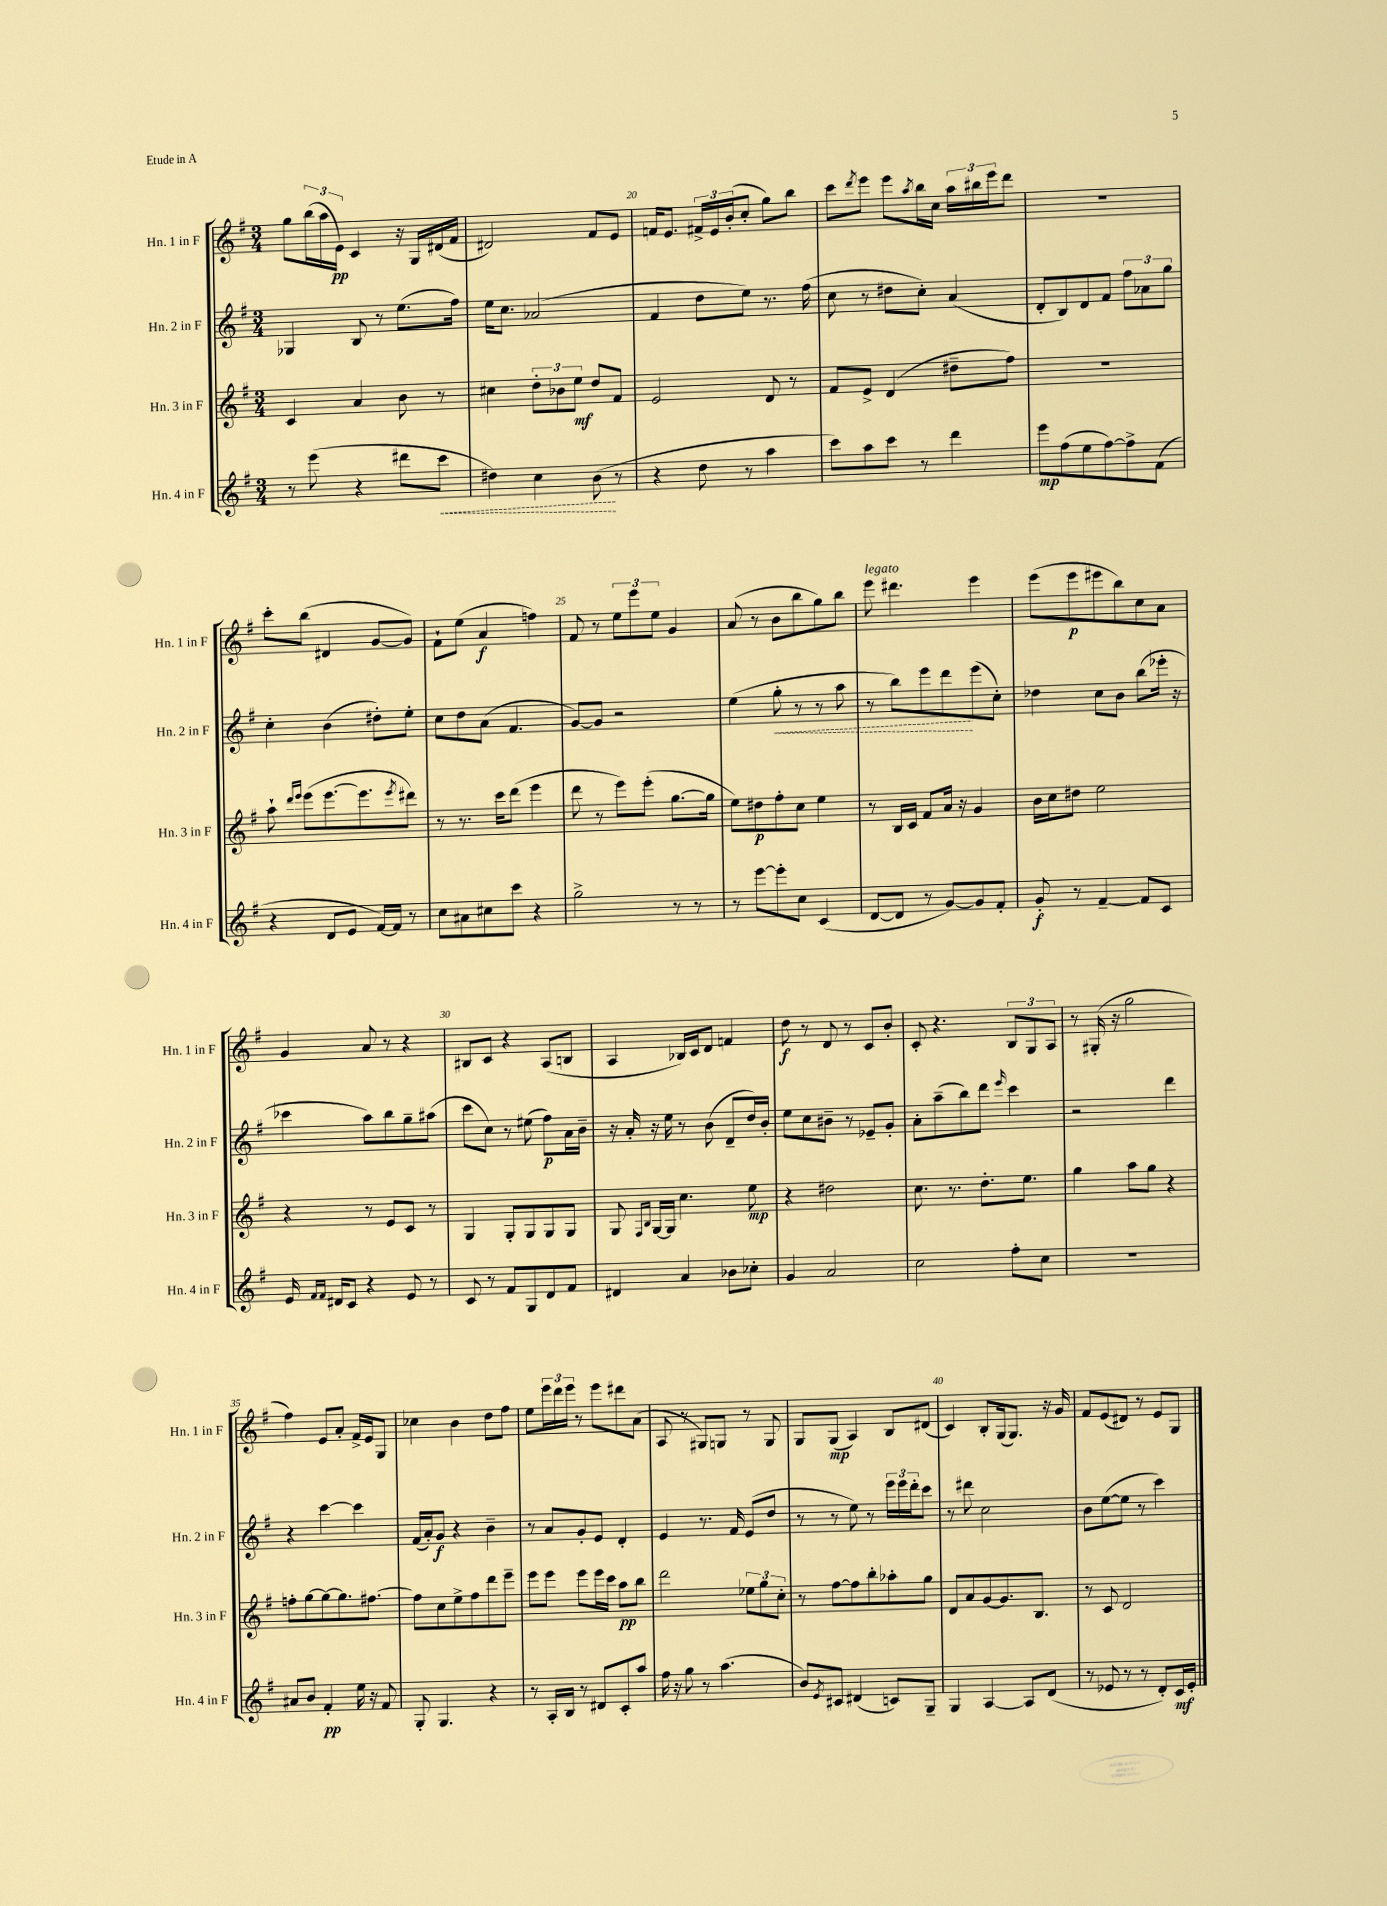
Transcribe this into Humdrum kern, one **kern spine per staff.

**kern	**kern	**kern	**kern
*staff4	*staff3	*staff2	*staff1
*clefG2	*clefG2	*clefG2	*clefG2
*k[f#]	*k[f#]	*k[f#]	*k[f#]
*M3/4	*M3/4	*M3/4	*M3/4
8r	4c	4G-	8gg
(8eee	.	.	(24bb
.	.	.	24aa
.	.	.	24e)
4r	4a	8B	4c
.	.	8r	.
8ddd#	8b	(8.ee	16r
.	.	.	16G
8ccc	8r	.	(16d#
.	.	16ff#)	16f#
=	=	=	=
4dd#)	4cc#	16ee	2d#)
.	.	8.cc	.
4cc	12dd'	(2a-	.
.	12b-	.	.
.	12ee	.	.
(8b	8dd	.	8f#
8r	8f#	.	8e
=	=	=	=
4r	2e	4f#	16f
.	.	.	8.e
8dd	.	8dd	24f#^
.	.	.	24e
.	.	.	(24b'
8r	.	8ee)	8cc'
4aa	8d	8.r	8gg)
.	8r	.	8bb
.	.	(16ff#	.
=	=	=	=
8ccc)	8f#	8cc	8ccc
.	.	.	8qddd
8aa	8e^	8r	8eee
8ccc	(4d	8dd#	8eee
.	.	.	8qaa
8r	.	8cc')	16bb
.	.	.	16cc
4ddd	8dd#~	(4a	24aa
.	.	.	24bb#
.	.	.	24eee
.	8ff#)	.	8ddd
=	=	=	=
8eee	2.r	8d'	2.r
(8ff#	.	8B)	.
8ee	.	8d	.
[8ff#)	.	8f#	.
8ff#^]	.	12ff#	.
.	.	12a-	.
(8f#	.	.	.
.	.	12gg	.
=	=	=	=
4r	8aa`	4cc'	8ccc'
.	16qqddd	.	.
.	16qqeee	.	.
.	(8eee	.	(8bb
8d	[8.eee	(4b	4d#
8e	.	.	.
.	8.eee]	.	.
[16f#)	.	8dd#')	[8g
16f#]	.	.	.
.	8qeee	.	.
8r	8ddd#)	8ee'	8g])
=	=	=	=
8cc	8r	8cc	8f#`
8a#	8.r	8dd	(8ee
8cc#	.	(8a	4a
.	16ccc	.	.
8ccc	(8ddd	4.f#	.
4r	4eee	.	4ff)
=	=	=	=
2gg^	8ddd	[8g)	8f#
.	8r	8g]	8r
.	8eee)	2r	12ee
.	.	.	12eee
.	(8eee'	.	.
.	.	.	12ee
8r	[8.gg	.	4g
8r	.	.	.
.	16gg]	.	.
=	=	=	=
8r	8ee)	(4ee	(8a
[8eee	8dd#	.	8r
8eee']	8ff#'	8gg'	8b
8cc	8cc	8r	8bb
(4c	4ee	8r	8gg)
.	.	8aa	8bb
=	=	=	=
[8d	8r	8r	8eee
8d]	16B	8bb)	4.ddd#
.	16c	.	.
8r	8f#	8eee	.
[8g)	16a	8ddd	.
.	16r	.	.
8g]	4g	(8eee	4eee
8f#'	.	8cc')	.
=	=	=	=
8g'	16b	4dd-	(8eee
.	16cc	.	.
8r	8dd#	.	8eee
[4f#~	2ee	8cc	8eee#
.	.	8b	8bb)
8f#]	.	(8bb	8cc
8c	.	16eee-'	8a
.	.	16r	.
=	=	=	=
16e	4r	4ccc-	4g
16qqf#	.	.	.
16qqf#	.	.	.
16d#	.	.	.
8c	.	.	.
4r	8r	8aa)	8a
.	8e	8bb	8r
8e	8c	8gg~	4r
8r	8r	(8aa#	.
=	=	=	=
8c	4G	8ccc	8B#
8r	.	8cc)	8c
8f#	8G'	8r	4r
8G	8G	(8ee#	.
8d	8G	8ff#)	(8A
8f#	8G	16a	8B
.	.	16b~	.
=	=	=	=
4d#	8G	16r	4A
.	.	16a'	.
.	16qqF#	.	.
.	16qqB	.	.
.	[16G	16r	.
.	16G]	16ee	.
4a	4.cc	8r	16B-)
.	.	.	16c
.	.	(8b	8d
8b-	.	8d~	4f
8cc-'	8ee	16dd)	.
.	.	16b'	.
=	=	=	=
4g	4r	8ee	8dd
.	.	8cc	8r
2a	2dd#	8b#~	8d
.	.	8r	8r
.	.	8e-~	8c
.	.	8g'	8b'
=	=	=	=
2cc	8.cc	8a'	8c'
.	.	(8aa~	4.r
.	8.r	.	.
.	.	8bb)	.
.	8.dd'	8ddd	.
.	.	16qqeee	.
8ff#'	.	4ccc	12B
.	8.ee	.	.
.	.	.	12G
8cc	.	.	.
.	.	.	12A
=	=	=	=
2.r	4gg	2r	8r
.	.	.	(16G#'
.	.	.	16r
.	8aa	.	2gg
.	8gg	.	.
.	4r	4ddd	.
=	=	=	=
8a#	8ff'	4r	4ff#)
8b	[8gg	.	.
4f#'	8gg_	[4ccc	8e
.	8.gg]	.	8a'
16ee	.	4ccc]	16f#^
16r	[8.ff#	.	16e
8f#	.	.	8G
=	=	=	=
8G'	8ff#]	(16f#	4cc-
.	.	16a')	.
4.G	8cc	8g	.
.	8ee^	4r	4b
.	8ff#	.	.
4r	8ddd	4b~	8dd
.	8eee~	.	8ff#
=	=	=	=
8r	8eee	8r	8ee
16A'	8eee	8a	24eee
.	.	.	24ddd
16B	.	.	.
.	.	.	24eee
8r	8eee	8g'	8r
8d#	16eee	8e	8eee
.	16ccc	.	.
8c'	8aa	4d'	8ddd#
8aa	8bb	.	(8a
=	=	=	=
16ff#	2ddd	4e	8A
16r	.	.	.
8gg	.	.	8r
8r	.	8.r	8G#)
(4.aa	.	.	8G
.	.	16f#	.
.	12ee-	(8e	8r
.	12gg	.	.
.	.	8dd	8G
.	12cc'	.	.
=	=	=	=
8b)	8r	8r	8G
8qe	.	.	.
8c#	[8ff#	8r	(8G
(4d#	8ff#]	8ee)	4A)
.	8bb'	8r	.
8c)	8aa-'	24eee	8B
.	.	24eee	.
.	.	24ddd'	.
8G~	8gg	8ccc	(8d#
=	=	=	=
4G	8d	8r	4c)
.	8a	8ddd#	.
[4A	[8g	2cc	8B'
.	8.g]	.	(16G
.	.	.	8.G)
8A]	.	.	.
.	8.B	.	.
(8d	.	.	16r
.	.	.	16g
=	=	=	=
8r	8r	8b	8f#
8e-	8c	([8ee	(8e
8r	2d	8ee]	8d#)
8r	.	8r	8r
8d')	.	4ccc)	8e
16c	.	.	8G
16e-'	.	.	.
==	==	==	==
*-	*-	*-	*-
